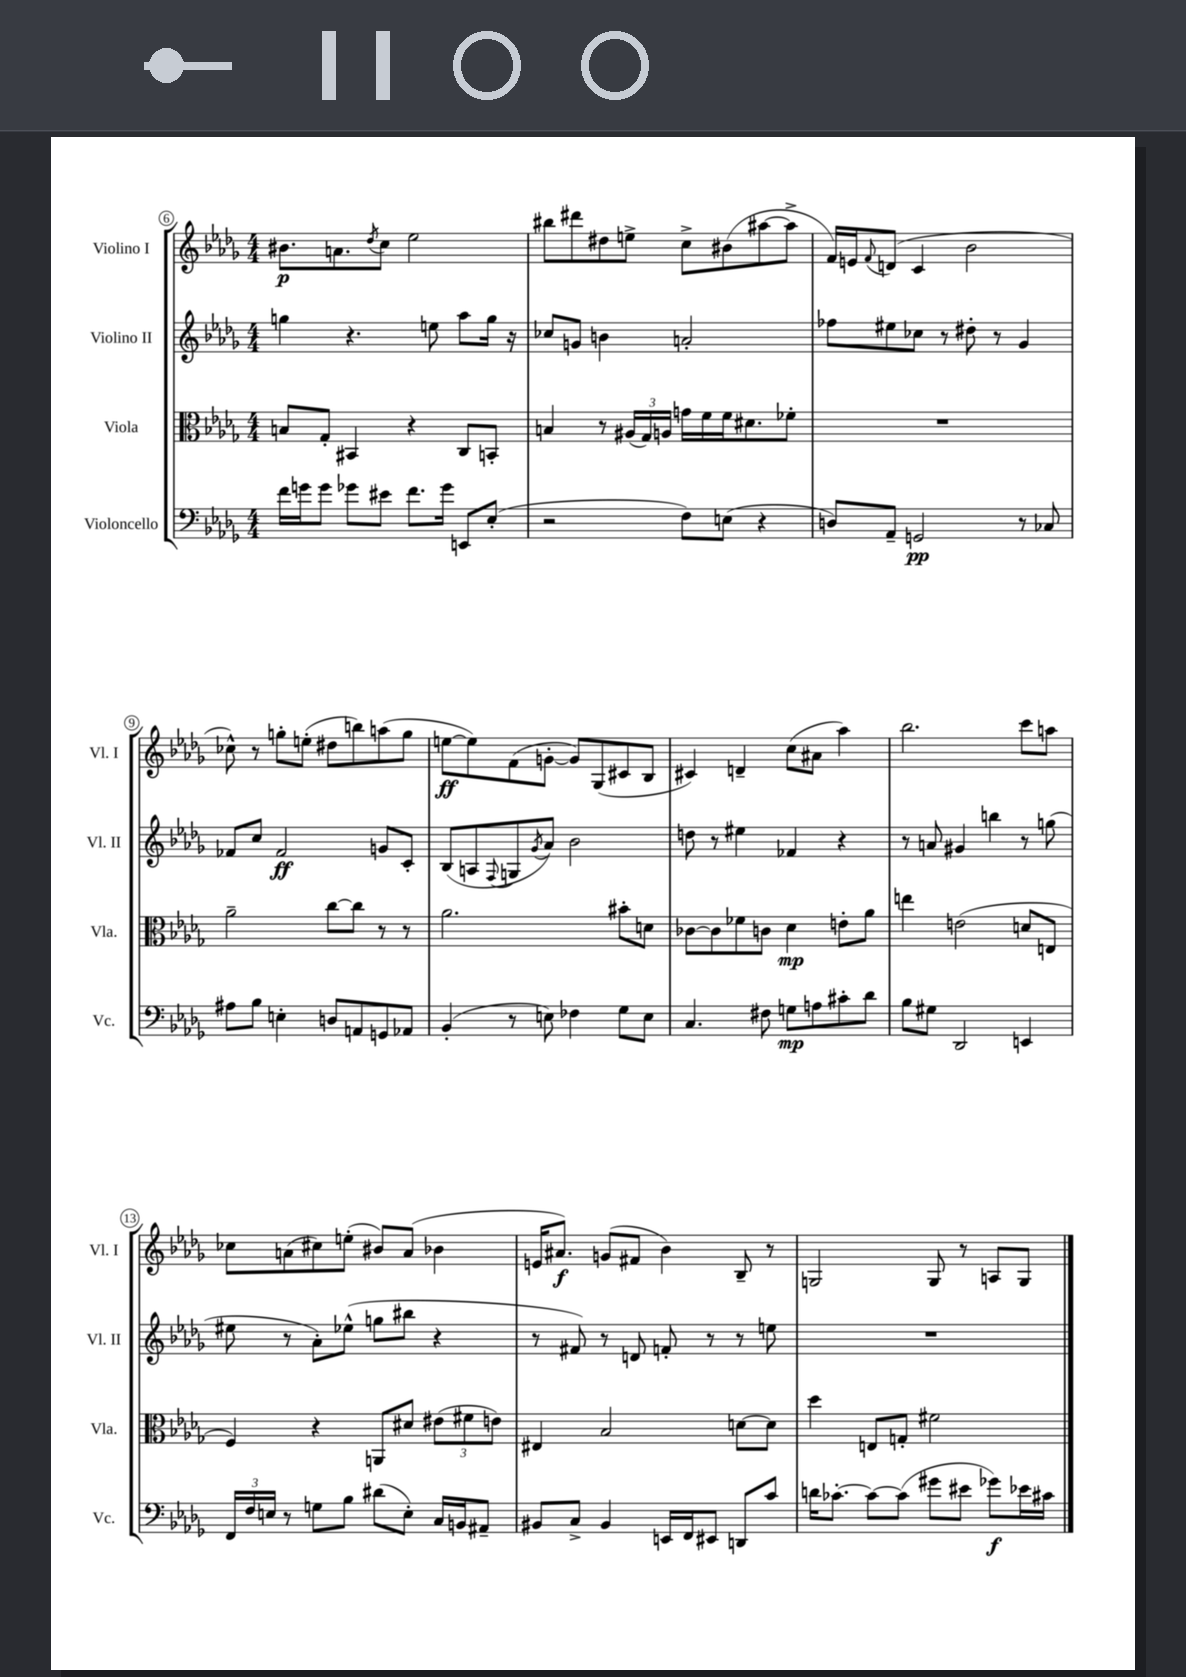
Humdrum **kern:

**kern	**kern	**kern	**kern
*staff4	*staff3	*staff2	*staff1
*clefF4	*clefC3	*clefG2	*clefG2
*k[b-e-a-d-g-]	*k[b-e-a-d-g-]	*k[b-e-a-d-g-]	*k[b-e-a-d-g-]
*M4/4	*M4/4	*M4/4	*M4/4
16f	8B	4gg	8.b#
16g	.	.	.
8g	8G-'	.	.
.	.	.	8.a
8g-	4BB#	4.r	.
.	.	.	8qdd-
8e#	.	.	8cc
8.f	4r	.	2ee-
.	.	8ee	.
16g-	.	.	.
8EE	8C	8aa-	.
(8E-'	8BB'	16gg	.
.	.	16r	.
=	=	=	=
2r	4B	8cc-	8bb#
.	.	8g	8ddd#
.	8r	4b	8dd#
.	(24A#	.	8ee^
.	24G-)	.	.
.	24A	.	.
8F)	16g	2a'	8cc^
.	16f	.	.
(8E	16f	.	(8b#
.	8.d#	.	.
4r	.	.	[8aa#
.	8f-'	.	8aa#^]
=	=	=	=
8D)	1r	8ff-	16f)
.	.	.	16e
.	.	.	8qqf
8AA-~	.	8ee#	(8d
2GG	.	8cc-	4c
.	.	8r	.
.	.	8dd#'	2b-
.	.	8r	.
8r	.	4g-	.
8C-	.	.	.
=	=	=	=
8A#	2a-~	8f-	8cc-^^)
8B-	.	8cc	8r
4E'	.	2f-	8gg'
.	.	.	(8ee'
8D	[8cc	.	8dd#
8AA	8cc]	.	8bb)
8GG	8r	8g	(8aa
8AA-	8r	8c'	8gg
=	=	=	=
(4BB-'	2.a-	(8B-	[8ee
.	.	8A	8ee])
.	.	8qqF	.
8r	.	8G	(8f
.	.	8qg-	.
8E)	.	8a-)	[8g'
4F-	.	2b-	8g])
.	.	.	(8G-
8G-	8b#'	.	8c#
8E	8d	.	8B-
=	=	=	=
4.C	[8c-	8dd	4c#)
.	8c-]	8r	.
.	8f-	4ee#	4d~
8F#	8c	.	.
8G	4d-	4f-	(8cc
8A	.	.	8a#
8c#'	8e'	4r	4aa-)
8d-	8a-	.	.
=	=	=	=
8B-	4ee	8r	2.bb-
8G#	.	8a	.
2DD-	(2e	4g#	.
.	.	4bb	.
4EE	8d	8r	8ccc
.	8E	(8gg	8aa
=	=	=	=
24FF	4F)	8ee#	8cc-
24F	.	.	.
24E	.	.	.
8r	.	8r	(8a
8G	4r	8a-')	8cc#)
8B-	.	(8ee-^^	(8ee'
(8d#	8AA	8gg	8b#)
8E')	8d#	8bb#	(8a
16C	(12e#	4r	4b-
16BB	.	.	.
.	12f#	.	.
8AA#~	.	.	.
.	12e)	.	.
=	=	=	=
8BB#	4E#	8r	16e
.	.	.	8.a#)
8C^	.	8f#)	.
4BB#	2B-	8r	(8g
.	.	8d	8f#
16EE	.	8f'	4b-)
16FF	.	.	.
8EE#	.	8r	.
8DD	[8d	8r	8B-~
8c	8d]	8ee	8r
=	=	=	=
16d	4dd-	1r	2G
[8.c-'	.	.	.
8c-_	8E	.	.
(8c-]	8G'	.	.
8g#	2f#	.	8G
8e#	.	.	8r
8g-)	.	.	8A
16e-	.	.	8G
16c#	.	.	.
==	==	==	==
*-	*-	*-	*-
